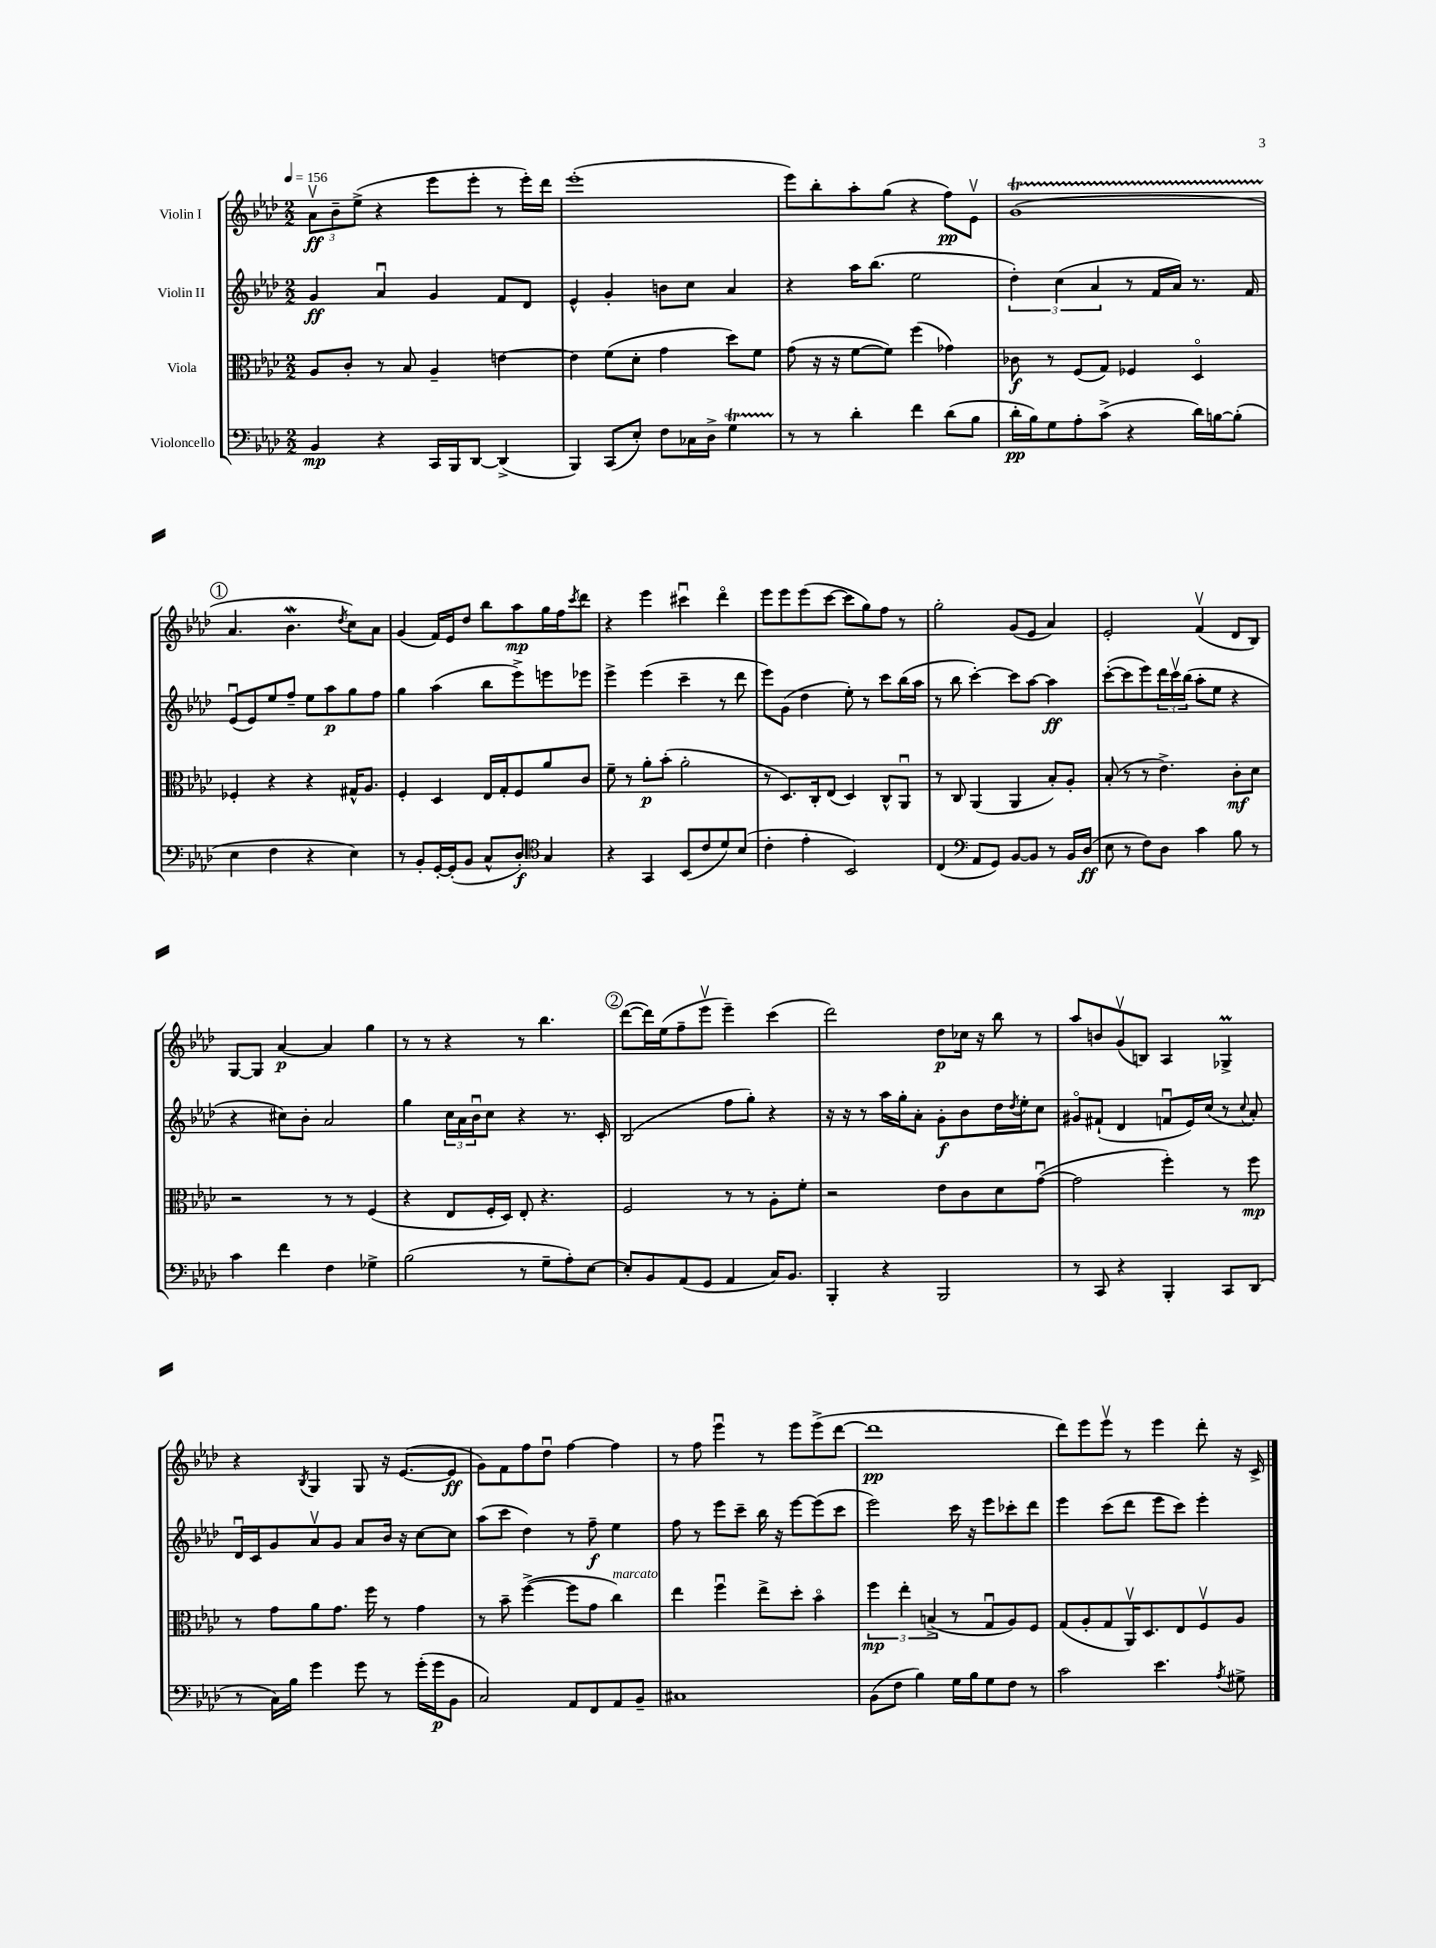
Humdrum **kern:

**kern	**dynam	**kern	**dynam	**kern	**dynam	**kern	**dynam
*part4	*part4	*part3	*part3	*part2	*part2	*part1	*part1
*staff4	*staff4	*staff3	*staff3	*staff2	*staff2	*staff1	*staff1
*I"Violoncello	*	*I"Viola	*	*I"Violin II	*	*I"Violin I	*
*clefF4	*	*clefC3	*	*clefG2	*	*clefG2	*
*k[b-e-a-d-]	*	*k[b-e-a-d-]	*	*k[b-e-a-d-]	*	*k[b-e-a-d-]	*
*M2/2	*	*M2/2	*	*M2/2	*	*M2/2	*
*MM156	*	*MM156	*	*MM156	*	*MM156	*
=1	=1	=1	=1	=1	=1	=1	=1
4BB-/	mp	8A-/L	.	4g/	ff	12a-v\L	ff
.	.	.	.	.	.	12b-~\	.
.	.	8c'/J	.	.	.	.	.
.	.	.	.	.	.	(12ee-^\J	.
4r	.	8r	.	4a-u/	.	4r	.
.	.	8B-/	.	.	.	.	.
16CC/LL	.	4A-~/	.	4g/	.	8eee-\L	.
16BBB-/J	.	.	.	.	.	.	.
[8DD-/J	.	.	.	.	.	8eee-'\J	.
(4DD-^/]	.	[4en\	.	8f/L	.	8r	.
.	.	.	.	8d-/J	.	16eee-'\LL)	.
.	.	.	.	.	.	16ddd-\JJ	.
=2	=2	=2	=2	=2	=2	=2	=2
4BBB-/)	.	4e\]	.	4e-^^/	.	(1eee-'	.
(8CC/L	.	(8f\L	.	4g'/	.	.	.
8E-'/J)	.	8d-'\J	.	.	.	.	.
8F\L	.	4g\	.	8bn\L	.	.	.
16C-X\L	.	.	.	8cc\J	.	.	.
16D-^\JJ	.	.	.	.	.	.	.
4Gt\	.	8dd-\L)	.	4a-/	.	.	.
.	.	8f\J	.	.	.	.	.
=3	=3	=3	=3	=3	=3	=3	=3
8r	.	(8g\	.	4r	.	8eee-\L)	.
8r	.	16r	.	.	.	8bb-'\	.
.	.	16r	.	.	.	.	.
4d-'\	.	[8f\L	.	16aa-\KL	.	8aa-'\	.
.	.	.	.	(8.bb-\J	.	.	.
.	.	8f\J])	.	.	.	(8gg\J	.
4f\	.	(4ff\	.	2ee-\	.	4r	.
(8d-\L	.	4g-X\)	.	.	.	8ff\L)	pp
8B-\J	.	.	.	.	.	8e-v\J	.
=4	=4	=4	=4	=4	=4	=4	=4
16d-'\LL	pp	8c-X\	f	6dd-'\)	.	(1gt	.
16B-\J)	.	.	.	.	.	.	.
8G\	.	8r	.	.	.	.	.
.	.	.	.	(6cc\	.	.	.
8A-'\	.	(8F/L	.	.	.	.	.
.	.	.	.	6a-/	.	.	.
(8c^\J	.	8G/J)	.	.	.	.	.
4r	.	4F-X/	.	8r	.	.	.
.	.	.	.	16f/LL	.	.	.
.	.	.	.	16a-/JJ)	.	.	.
16d-\LL)	.	4D-/	.	8.r	.	.	.
[16Bn\J	.	.	.	.	.	.	.
(8B'\J]	.	.	.	.	.	.	.
.	.	.	.	16f/	.	.	.
!!LO:LB:g=z
!!LO:REH:place=s1:t=1
=5	=5	=5	=5	=5	=5	=5	=5
4E-\	.	4F-X'/	.	(8e-u/L	.	4.a-/	.
.	.	.	.	8e-/)	.	.	.
4F\	.	4r	.	8ee-/	.	.	.
.	.	.	.	8ff~/J	.	4.b-W\	.
4r	.	4r	.	8ee-\L	.	.	.
.	.	.	.	8aa-\	p	.	.
.	.	.	.	.	.	8qdd-/	.
4E-\)	.	16G#X^^/KL	.	8gg\	.	8cc\L)	.
.	.	8.A-/J	.	.	.	.	.
.	.	.	.	8ff\J	.	8a-\J	.
=6	=6	=6	=6	=6	=6	=6	=6
8r	.	4F'/	.	4gg\	.	(4g/	.
8BB-'/L	.	.	.	.	.	.	.
[16GG'/L	.	4D-/	.	(4aa-\	.	16f/LL)	.
(16GG'/J]	.	.	.	.	.	16e-/J	.
8BB-/J	.	.	.	.	.	8dd-/J	.
8C^^/L	.	16E-/LL	.	8bb-\L	.	8bb-\L	.
.	.	16G'/J	.	.	.	.	.
8D-'/J)	f	8F/	.	8eee-^\)	.	8aa-\	mp
*clefC4	*	*	*	*	*	*	*
4G/	.	8a-/	.	8eeen\	.	16gg\L	.
.	.	.	.	.	.	16ff\J	.
.	.	.	.	.	.	8qccc/	.
.	.	8c/J	.	8eee-X\J	.	8ddd-\J	.
=7	=7	=7	=7	=7	=7	=7	=7
4r	.	8f~\	.	4eee-^\	.	4r	.
.	.	8r	.	.	.	.	.
4GG/	.	8a-'\L	p	(4eee-\	.	4eee-\	.
.	.	(8b-'\J	.	.	.	.	.
(8BB-/L	.	2a-'\	.	4ccc~\	.	4ccc#Xu\	.
8c/	.	.	.	.	.	.	.
8d-/)	.	.	.	8r	.	4ddd-\	.
(8B-/J	.	.	.	8ddd-\	.	.	.
=8	=8	=8	=8	=8	=8	=8	=8
4c'\	.	8r	.	8eee-\L)	.	8eee-\L	.
.	.	8.D-/L)	.	(8g\J	.	8eee-\	.
4e-'\	.	.	.	4dd-\	.	(8eee-\	.
.	.	16C'/k	.	.	.	.	.
.	.	(8E-/J	.	.	.	[8ccc\J	.
2BB-/)	.	4D-/)	.	8ee-'\)	.	8ccc\L]	.
.	.	.	.	8r	.	8gg\)	.
.	.	8C^^/L	.	8ccc\L	.	8ff\J	.
.	.	8AA-u/J	.	(16bb-\L	.	8r	.
.	.	.	.	16aa-\JJ	.	.	.
=9	=9	=9	=9	=9	=9	=9	=9
(4C/	.	8r	.	8r	.	2gg'\	.
.	.	8C/	.	8bb-\	.	.	.
*clefF4	*	*	*	*	*	*	*
8AA-/L	.	(4AA-/	.	[4ccc'\)	.	.	.
8GG/J)	.	.	.	.	.	.	.
[8BB-/L	.	4AA-/	.	8ccc\L]	.	(8g/L	.
8BB-/J]	.	.	.	[8aa-\J	.	8e-/J	.
8r	.	8B-'/L)	.	4aa-\]	ff	4a-/)	.
16BB-/LL	.	8A-'/J	.	.	.	.	.
(16D-/JJ	ff	.	.	.	.	.	.
=10	=10	=10	=10	=10	=10	=10	=10
8E-\	.	(8B-'/	.	([8ccc'\L	.	2e-'/	.
8r	.	8r	.	8ccc\]	.	.	.
8F\L)	.	8r	.	8eee-\)	.	.	.
8D-\J	.	4.e-^\)	.	24ddd-\L	.	.	.
.	.	.	.	24cccv\	.	.	.
.	.	.	.	(24bb-\JJ	.	.	.
4c\	.	.	.	8aa-'\L	.	(4fv/	.
.	.	.	.	8ee-\J	.	.	.
8B-\	.	8c'\L	mf	4r	.	8d-/L	.
8r	.	8d-\J	.	.	.	8B-/J)	.
!!LO:LB:g=z
=11	=11	=11	=11	=11	=11	=11	=11
4c\	.	2r	.	4r	.	[8G/L	.
.	.	.	.	.	.	8G/J]	.
4f\	.	.	.	8cc#X\L)	.	[4a-/	p
.	.	.	.	8b-'\J	.	.	.
4F\	.	8r	.	2a-/	.	4a-/]	.
.	.	8r	.	.	.	.	.
4G-X^\	.	(4F/	.	.	.	4gg\	.
=12	=12	=12	=12	=12	=12	=12	=12
(2B-\	.	4r	.	4gg\	.	8r	.
.	.	.	.	.	.	8r	.
.	.	8E-/L	.	24cc\LL	.	4r	.
.	.	.	.	24a-\	.	.	.
.	.	.	.	24b-u\J	.	.	.
.	.	16F'/L	.	8cc\J	.	.	.
.	.	16D-/JJ)	.	.	.	.	.
8r	.	8E-'/	.	4r	.	8r	.
8G~\L	.	4.r	.	.	.	4.bb-\	.
8A-'\)	.	.	.	8.r	.	.	.
[8E-\J	.	.	.	.	.	.	.
.	.	.	.	16c'/	.	.	.
!!LO:REH:place=s1:t=2
=13	=13	=13	=13	=13	=13	=13	=13
8E-'/L]	.	2F/	.	(2B-/	.	([8ddd-\L	.
8BB-/	.	.	.	.	.	16ddd-\L])	.
.	.	.	.	.	.	(16ee-\J	.
(8AA-/	.	.	.	.	.	8ff~\	.
8GG/J	.	.	.	.	.	8eee-v\J	.
4AA-/	.	8r	.	8ff\L	.	4eee-~\)	.
.	.	8r	.	8gg'\J)	.	.	.
16C/KL)	.	8A-'\L	.	4r	.	(4ccc\	.
8.BB-/J	.	.	.	.	.	.	.
.	.	8f'\J	.	.	.	.	.
=14	=14	=14	=14	=14	=14	=14	=14
4BBB-'/	.	2r	.	16r	.	2ddd-\)	.
.	.	.	.	16r	.	.	.
.	.	.	.	8r	.	.	.
4r	.	.	.	16aa-\LL	.	.	.
.	.	.	.	16gg'\J	.	.	.
.	.	.	.	8a-'\J	.	.	.
2BBB-/	.	8e-\L	.	8g'\L	f	8dd-\L	p
.	.	8c\	.	8b-\	.	16cc-X\Jk	.
.	.	.	.	.	.	16r	.
.	.	8d-\	.	16dd-\L	.	8bb-\	.
.	.	.	.	8qdd-/	.	.	.
.	.	.	.	16ee-'\J	.	.	.
.	.	([8gu\J	.	8cc\J	.	8r	.
=15	=15	=15	=15	=15	=15	=15	=15
8r	.	2g\]	.	8g#X/L	.	8aa-/L	.
8CC/	.	.	.	(8f#X`/J	.	8bn/	.
4r	.	.	.	4d-/	.	(8gv/	.
.	.	.	.	.	.	8Bn/J)	.
4BBB-'/	.	4ff'\)	.	8fnu/L	.	4A-/	.
.	.	.	.	16e-/L)	.	.	.
.	.	.	.	(16cc/JJ	.	.	.
8CC/L	.	8r	.	8r	.	4G-XM^/	.
.	.	.	.	8qqcc/	.	.	.
(8DD-/J	.	8ff\	mp	8a-'/)	.	.	.
!!LO:LB:g=z
=16	=16	=16	=16	=16	=16	=16	=16
8r	.	8r	.	16d-u/LL	.	4r	.
.	.	.	.	16c/J	.	.	.
16C\LL)	.	8g\L	.	8g/	.	.	.
16B-\JJ	.	.	.	.	.	.	.
.	.	.	.	.	.	8qB-/	.
4g\	.	8a-\	.	8a-v/	.	4G/	.
.	.	8.g\J	.	8g/J	.	.	.
8g\	.	.	.	8a-/L	.	8G/	.
.	.	16ff\	.	.	.	.	.
8r	.	8r	.	16b-/Jk	.	16r	.
.	.	.	.	16r	.	([8.e-/L	.
(16g'\LL	.	4g\	.	[8cc\L	.	.	.
16g\J	p	.	.	.	.	.	.
8BB-\J	.	.	.	8cc\J]	.	8e-/J]	ff
=17	=17	=17	=17	=17	=17	=17	=17
2C/)	.	8r	.	(8aa-\L	.	8g\L)	.
.	.	8b-~\	.	8ccc\J	.	8f\	.
.	.	([4ff^\	.	4dd-\)	.	8ff\	.
.	.	.	.	.	.	8dd-u\J	.
8AA-/L	.	8ff\L]	.	8r	.	[4ff\	.
8FF/	.	8g\J	.	8ff~\	f	.	.
!	!	!LO:TX:a:i:t=marcato	!	!	!	!	!
8AA-/	.	4cc\)	.	4ee-\	.	4ff\]	.
8BB-~/J	.	.	.	.	.	.	.
=18	=18	=18	=18	=18	=18	=18	=18
1C#X	.	4ee-\	.	8ff\	.	8r	.
.	.	.	.	8r	.	8ff\	.
.	.	4ffu\	.	8eee-\L	.	4eee-u\	.
.	.	.	.	8ccc~\J	.	.	.
.	.	8ee-^\L	.	16bb-\	.	8r	.
.	.	.	.	16r	.	.	.
.	.	8dd-'\J	.	[8eee-\L	.	8eee-\L	.
.	.	4b-\	.	(8eee-\]	.	(8eee-^\	.
.	.	.	.	8ccc\J	.	[8ddd-\J	.
=19	=19	=19	=19	=19	=19	=19	=19
(8BB-\L	.	6ff\	mp	2eee-\)	.	1ddd-]	pp
8F\J	.	.	.	.	.	.	.
.	.	6ee-'\	.	.	.	.	.
4B-\)	.	.	.	.	.	.	.
.	.	(6Bn^/	.	.	.	.	.
16G\LL	.	8r	.	16ccc\	.	.	.
16B-\J	.	.	.	16r	.	.	.
8G\	.	8Gu/L	.	8eee-\L	.	.	.
8F\J	.	8A-/)	.	8ccc-X'\	.	.	.
8r	.	8F/J	.	8ddd-\J	.	.	.
=20	=20	=20	=20	=20	=20	=20	=20
2c\	.	(8G/L	.	4eee-\	.	8ddd-\L)	.
.	.	8A-'/	.	.	.	8eee-\	.
.	.	8G/	.	(8ccc\L	.	8eee-v\J	.
.	.	16AA-v/K)	.	8ddd-\J	.	8r	.
.	.	8.D-/	.	.	.	.	.
4.e-\	.	.	.	8eee-\L	.	4eee-\	.
.	.	8E-/	.	8ccc\J)	.	.	.
.	.	8Fv/	.	4eee-'\	.	8ddd-'\	.
8qA-/	.	.	.	.	.	.	.
8G#X^\	.	8A-/J	.	.	.	16r	.
.	.	.	.	.	.	16c^/	.
==	==	==	==	==	==	==	==
*-	*-	*-	*-	*-	*-	*-	*-
